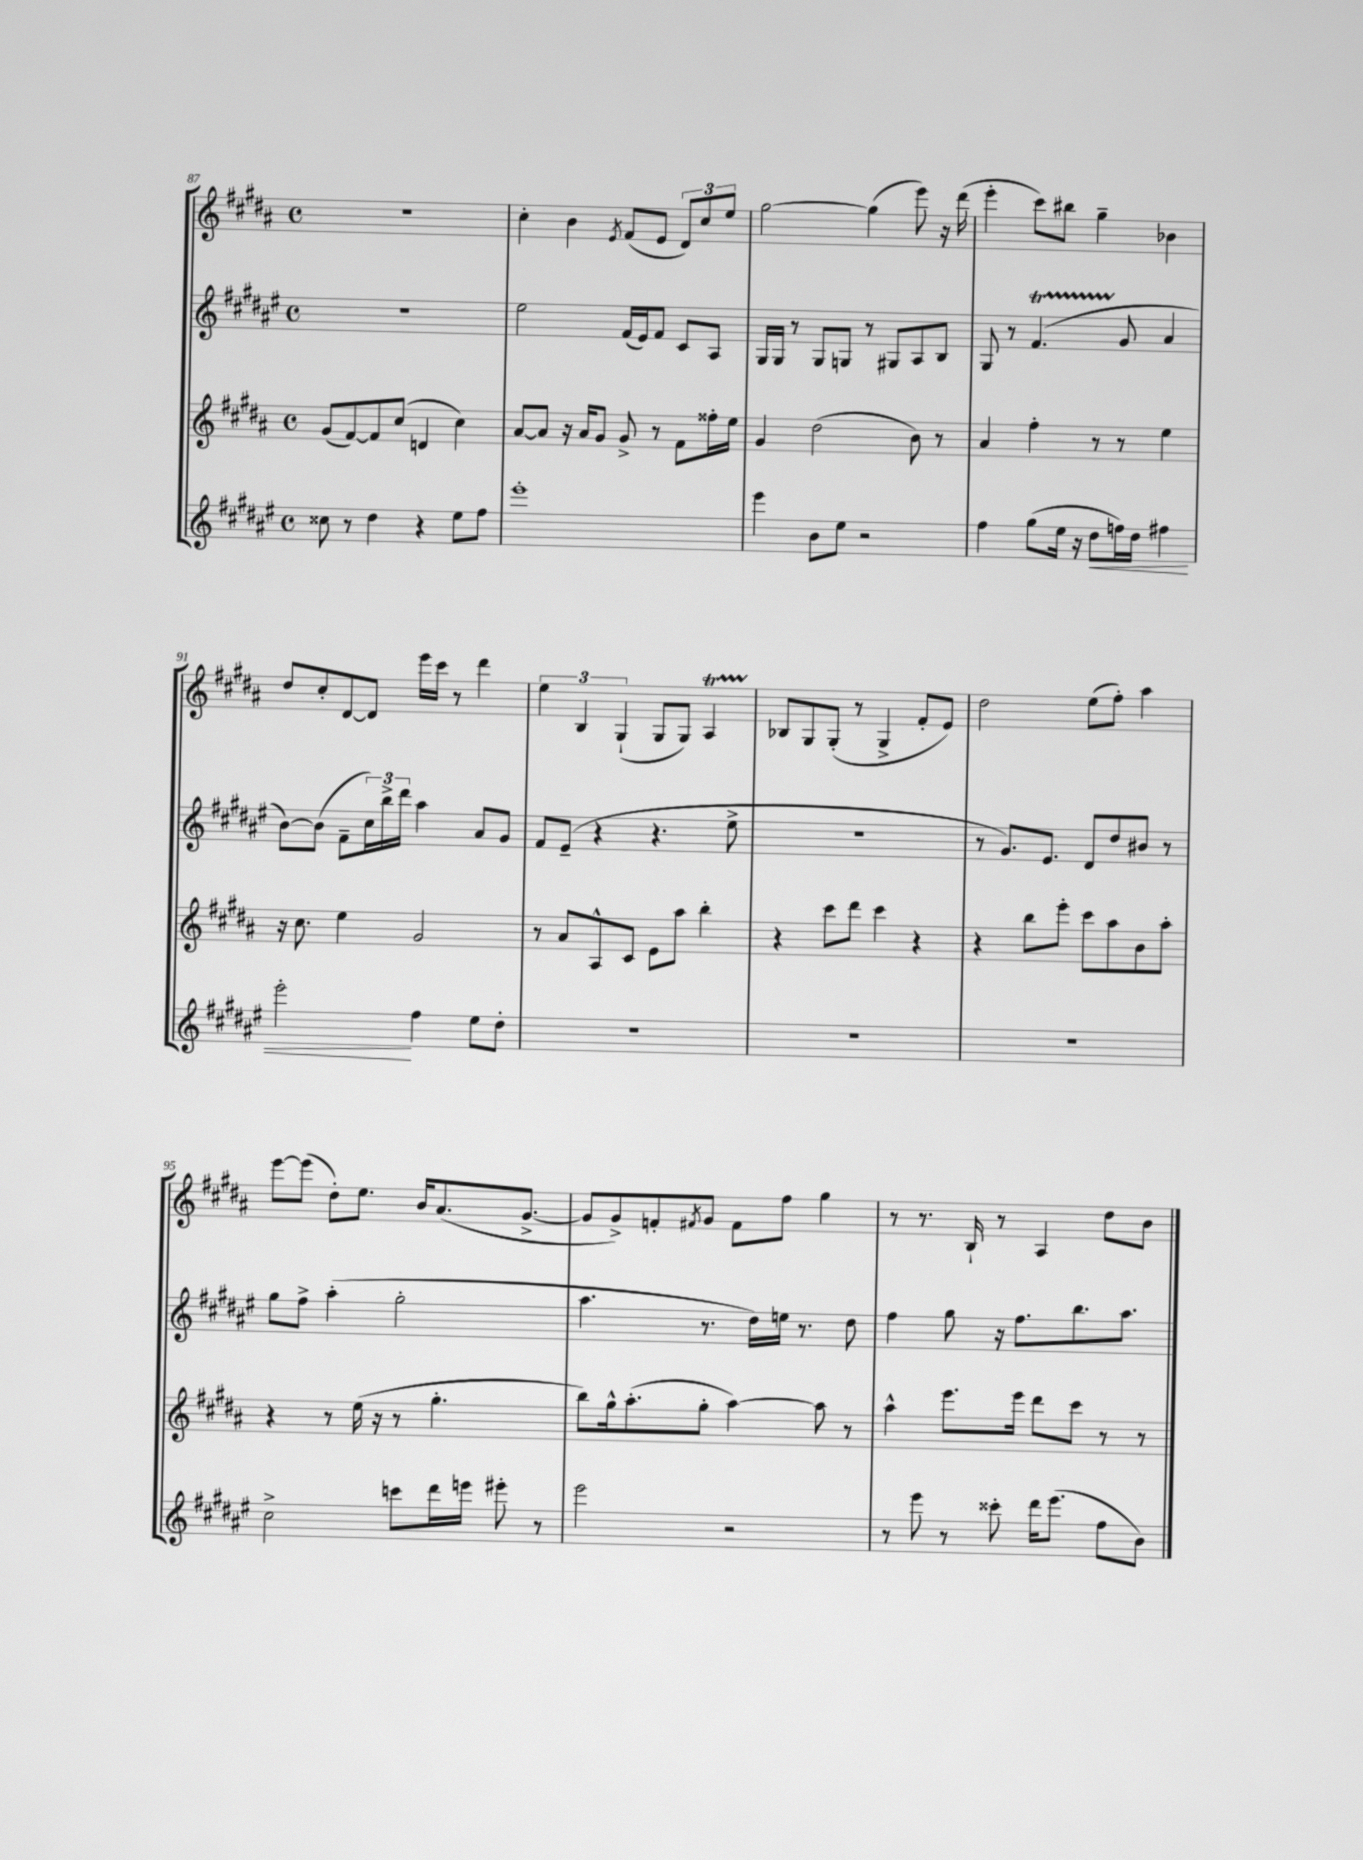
<<
\new StaffGroup <<
\new Staff = "s0" {
    \clef treble \key b \major \defaultTimeSignature \time 4/4
    R1 |
    cis''4-. b'4 \acciaccatura { e'8 } fis'8( e'8 \tuplet 3/2 { dis'8) cis''8 e''8 } |
    gis''2~ gis''4( e'''8) r16 dis'''16( |
    e'''4-. cis'''8) bis''8 gis''4-- bes'4 |
    dis''8 cis''8-. dis'8~ dis'8 e'''16 cis'''16 r8 dis'''4 |
    \tuplet 3/2 { e''4 b4 gis4-!( } gis8 gis8) ais4\startTrillSpan |
    bes8\stopTrillSpan gis8 gis8-.( r8 gis4-> fis'8-. e'8) |
    dis''2 e''8( fis''8-.) ais''4 |
    e'''8~ e'''8( dis''8-.) e''8. b'16 ais'8.( gis'8.~-> |
    gis'8 gis'8->) f'8-. \acciaccatura { fis'8 } gis'8 fis'8 fis''8 gis''4 |
    r8 r8. b16-! r8 ais4 dis''8 b'8 \bar "|." |
}
\new Staff = "s1" {
    \clef treble \key fis \major \defaultTimeSignature \time 4/4
    R1 |
    eis''2 fis'16( eis'16) fis'8 cis'8 ais8 |
    gis16 gis16 r8 gis8 g8 r8 gis8 ais8 b8 |
    gis8 r8 fis'4.\startTrillSpan( gis'8\stopTrillSpan ais'4 |
    b'8~) b'8( fis'8-- \tuplet 3/2 { cis''16) b''16-> dis'''16 } ais''4 ais'8 gis'8 |
    fis'8 eis'8--( r4 r4. eis''8-> |
    R1 |
    r8 gis'8.) eis'8. dis'8 dis''8 bis'8 r8 |
    gis''8 fis''8-> ais''4-.( gis''2-. |
    ais''4. r8. dis''16) e''16 r8. dis''8 |
    fis''4 gis''8 r16 fis''8. b''8. ais''8. \bar "|." |
}
\new Staff = "s2" {
    \clef treble \key b \major \defaultTimeSignature \time 4/4
    gis'8( fis'8~) fis'8 cis''8( d'4 cis''4) |
    ais'8~ ais'8 r16 ais'16 gis'8 gis'8-> r8 fis'8 fisis''16-. e''16 |
    gis'4 dis''2( b'8) r8 |
    ais'4 fis''4-. r8 r8 e''4 |
    r16 cis''8. e''4 gis'2 |
    r8 ais'8 ais8-^ cis'8 e'8 ais''8 b''4-. |
    r4 cis'''8 dis'''8 cis'''4 r4 |
    r4 b''8 e'''8-. cis'''8 ais''8 b'8 ais''8-. |
    r4 r8 e''16( r16 r8 gis''4.-. |
    b''8) gis''16-^ ais''8.-.( gis''8-. ais''4~) ais''8 r8 |
    ais''4-^ e'''8. e'''16 dis'''8 cis'''8 r8 r8 \bar "|." |
}
\new Staff = "s3" {
    \clef treble \key fis \major \defaultTimeSignature \time 4/4
    cisis''8 r8 dis''4 r4 eis''8 fis''8 |
    eis'''1-. |
    eis'''4 b'8 eis''8 r2 |
    fis''4 gis''8( eis''16 r16 dis''8\< f''16) dis''16 fis''4 |
    eis'''2-.\! fis''4 eis''8 dis''8-. |
    R1 |
    R1 |
    R1 |
    cis''2-> c'''8 dis'''16 e'''16 eis'''8-. r8 |
    eis'''2 r2 |
    r8 eis'''8 r8 cisis'''8-. dis'''16 eis'''8.( fis''8 b'8) \bar "|." |
}
>>
>>
\layout { \context { \Score currentBarNumber = #87 } }
